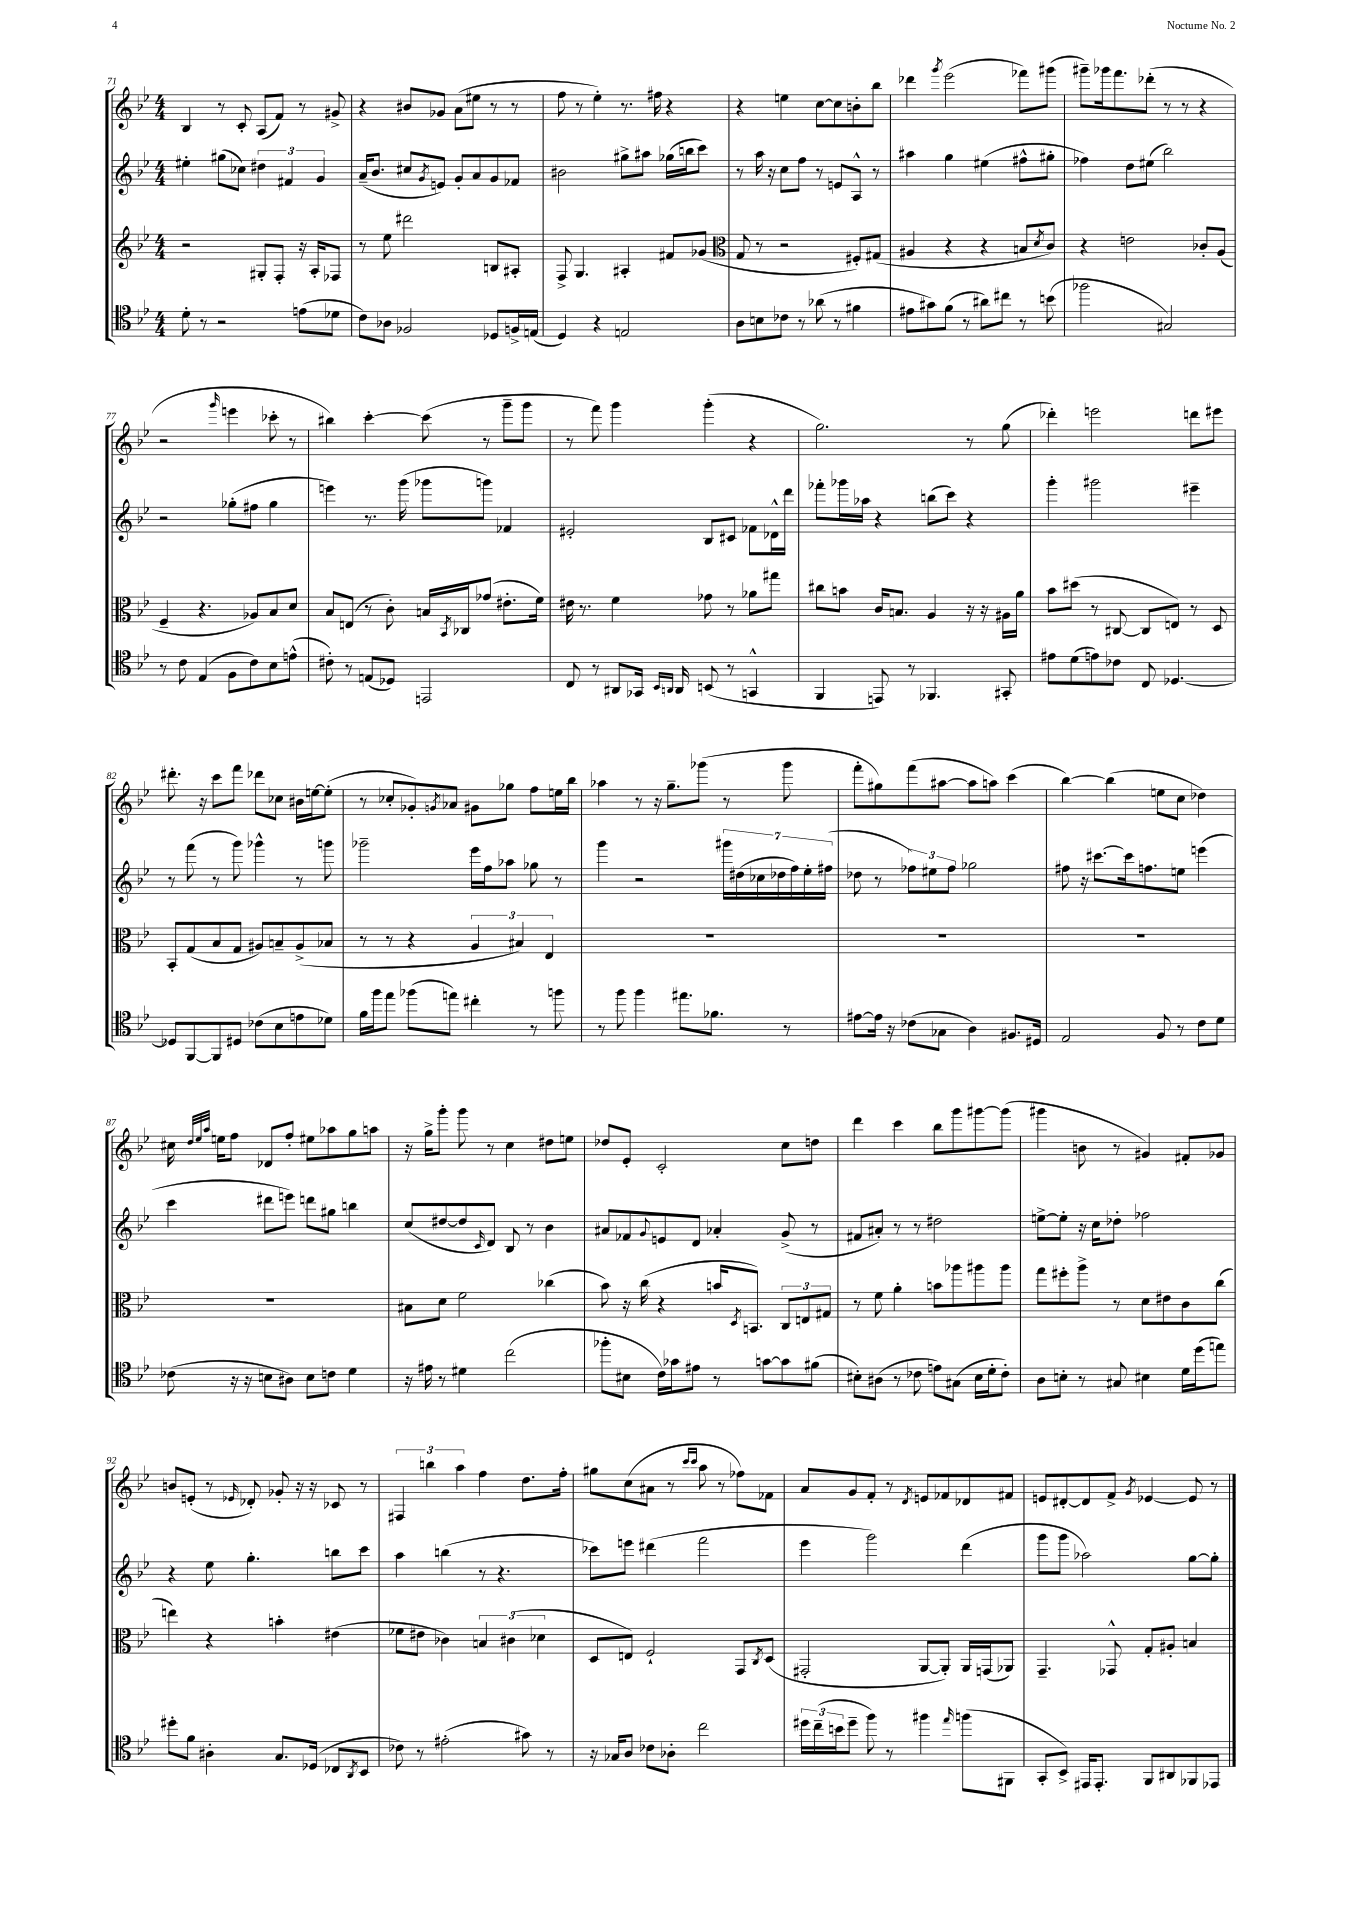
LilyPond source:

<<
\new StaffGroup <<
\new Staff = "s0" {
    \clef treble \key bes \major \numericTimeSignature \time 4/4
    bes4 r8 c'8-. a8( f'8) r8 gis'8-> |
    r4 bis'8 ges'8 a'8( eis''8 r8 r8 |
    f''8 r8 ees''4-.) r8. fis''16 r4 |
    r4 e''4 c''8~ c''8 b'8-. bes''8 |
    des'''4 \acciaccatura { g'''8 } ees'''2( fes'''8) gis'''8( |
    gis'''8--) ges'''16 f'''8. des'''8-.( r8 r8 r4 |
    r2 \grace { g'''16 } e'''4 ces'''8-. r8 |
    bis''4) c'''4~-. c'''8( r8 g'''8-- g'''8 |
    r8 f'''8) g'''4 g'''4-.( r4 |
    g''2.) r8 g''8( |
    des'''4-.) e'''2 d'''8 eis'''8 |
    dis'''8.-. r16 c'''8 f'''8 des'''8 ces''8 bis'16 e''16~ e''8-.( |
    r8 ces''8-. ges'8-.) \acciaccatura { g'8 } aes'8 gis'8 ges''8 f''8 e''16 bes''16 |
    aes''4 r8 r16 g''8.-- ges'''8( r8 ges'''8 |
    f'''8-. gis''8) f'''8( ais''8~ ais''8 a''8) c'''4( |
    bes''4~) bes''4( e''8 c''8 des''4) |
    cis''16 \grace { d''32 ees''32 a''32 } e''16 f''8 des'8 f''8-. eis''8 aes''8 g''8 a''8 |
    r16 g''16-> g'''8-. g'''8 r8 c''4 dis''8 e''8 |
    des''8 ees'8-. c'2-. c''8 d''8 |
    d'''4 c'''4 bes''8 g'''8 gis'''8~ gis'''8( |
    gis'''4 b'8 r8 gis'4) fis'8-. ges'8 |
    b'8 e'8-.( r8 \grace { ees'16 } des'8-.) ges'8-. r16 r16 ces'8 r8 |
    \tuplet 3/2 { fis4 b''4 a''4 } f''4 d''8. f''16-. |
    gis''8 c''8( ais'8 r8 \grace { c'''16 c'''16 } a''8 r8 fes''8) fes'8 |
    a'8 g'8 f'8-. r8 \acciaccatura { d'8 } e'8 fes'8 des'8 fis'8 |
    e'8 dis'8~-. dis'8 f'8-> \acciaccatura { g'8 } ees'4~ ees'8 r8 \bar "|." |
}
\new Staff = "s1" {
    \clef treble \key bes \major \numericTimeSignature \time 4/4
    eis''4-. gis''8( ces''8) \tuplet 3/2 { dis''4 fis'4 g'4 } |
    a'16--( bes'8. cis''8 \acciaccatura { g'8 } e'8) g'8-. a'8 g'8 fes'8 |
    bis'2 gis''8-> ais''8 ges''16( b''16 c'''8) |
    r8 a''16 r16 c''8 f''8 r8 e'8 a8-^ r8 |
    ais''4 g''4 eis''4( fis''8-^ gis''8-. |
    fes''4) d''8 eis''8( bes''2) |
    r2 ges''8-.( fis''8 ges''4 |
    e'''4) r8. g'''16( ges'''8 g'''8) fes'4 |
    eis'2-. bes8 cis'8 fes'8 des'16-^ d'''16 |
    fes'''8-. ges'''16 aes''16 r4 b''8( c'''8) r4 |
    g'''4-. gis'''2 eis'''4-- |
    r8 f'''8( r8 g'''8) ges'''4-^ r8 g'''8 |
    ges'''2-- ees'''16 f''16 aes''8 ges''8 r8 |
    g'''4 r2 \tuplet 7/4 { gis'''16 dis''16( ces''16 des''16 f''16) ees''16-. fis''16( } |
    des''8 r8 \tuplet 3/2 { fes''8) eis''8 fes''8 } ges''2 |
    fis''8 r16 cis'''8.~ cis'''16 f''8. e''8 e'''4( |
    c'''4 dis'''8 e'''8) d'''8 gis''8 b''4 |
    c''8( dis''8~ dis''8 \grace { c'16 } d'8) bes8 r8 bes'4 |
    ais'8 fes'8 \appoggiatura { g'8 } e'8 d'8 aes'4-. g'8->( r8 |
    fis'8 ais'8-.) r8 r8 dis''2 |
    e''8~-> e''8-. r16 c''16 des''8-. fes''2 |
    r4 ees''8 g''4.-. b''8 c'''8 |
    a''4 b''4( r8 r4. |
    ces'''8) e'''8 dis'''4( f'''2 |
    ees'''4 g'''2) d'''4( |
    g'''8 g'''8 aes''2) g''8~ g''8-. \bar "|." |
}
\new Staff = "s2" {
    \clef treble \key bes \major \numericTimeSignature \time 4/4
    r2 gis8-. f8-. r16 a16-. fes8 |
    r8 ees''8 dis'''2 b8 ais8-. |
    f8-> g4. ais4-. fis'8 ges'8( |
    \clef alto g8 r8 r2 fis8-.) gis8( |
    ais4 r4 r4 b8 \acciaccatura { d'8 } c'8) |
    r4 e'2 ces'8-. a8( |
    f4-- r4. aes8) bes8 d'8 |
    bes8 e8( r8 c'8-.) b16 \acciaccatura { bes,8 } ces16 ges'8( eis'8.-. f'16) |
    eis'16 r8. f'4 ges'8 r8 aes'8 gis''8 |
    cis''8 b'8 c'16 b8. a4 r16 r16 ais16 a'16 |
    bes'8 dis''8( r8 cis8~ cis8 e8) r8 d8 |
    bes,8-. g8( bes8 g8 ais8) b8-- ais8->( bes8 |
    r8 r8 r4 \tuplet 3/2 { a4 bis4) ees4 } |
    R1 |
    R1 |
    R1 |
    R1 |
    bis8 d'8 f'2 ces''4( |
    bes'8) r16 c''16( r4 b'16 \acciaccatura { d8 } b,8.) \tuplet 3/2 { c8 e8 gis8 } |
    r8 f'8 a'4-. b'8 aes''8 ais''8 ais''8 |
    g''8 fis''8-. a''8-> r8 d'8 eis'8 c'8 c''8( |
    e''4) r4 b'4-. eis'4( |
    fes'8 eis'8 ces'4) \tuplet 3/2 { b4 cis'4( des'4 } |
    d8 e8) f2-! g,8 \acciaccatura { c8 } d8( |
    gis,2-. a,8~ a,8-.) a,16 g,16( aes,8) |
    g,4.-- ges,8-^ g8-. ais8-. b4 \bar "|." |
}
\new Staff = "s3" {
    \clef tenor \key bes \major \numericTimeSignature \time 4/4
    d'8-. r8 r2 e'8( des'8 |
    c'8) aes8 fes2 des8 f16-> e16( |
    d4) r4 e2 |
    a8 b8 ces'8 r8 aes'8( r8 fis'4 |
    eis'8 gis'8) f'8( r8 ais'8) cis''8 r8 b'8( |
    fes''2 gis2) |
    r8 c'8 ees4( f8 c'8) bes8 e'8-^( |
    cis'8-.) r8 e8( des8) e,2 |
    c8 r8 ais,8 ges,16 \grace { bes,16 a,16 } a,16 b,8( r8 g,4-^ |
    f,4 e,8) r8 fes,4. gis,8-. |
    eis'8 d'8( e'8) ces'8 c8 des4.~ |
    des8 f,8~ f,8 dis8 ces'8( bes8 e'8 des'8) |
    f'16 f''16 ees''8 fes''8( e''8) cis''4-. r8 f''8 |
    r8 f''8 f''4 eis''8. fes'8. r8 |
    eis'8~ eis'16 r16 ces'8( ges8 a4) fis8. dis16 |
    ees2 f8 r8 c'8 d'8 |
    ces'8( r16 r16 b8 ais8) b8 c'8 d'4 |
    r16 eis'16 r8 dis'4 c''2( |
    fes''8-. bis8 c'16) ges'16 eis'8 r8 g'8~ g'8 fis'8( |
    bis8-.) ais8( r8 ces'8 e'8) gis8( bis16 d'16-. ces'8-.) |
    a8 b8-. r8 gis8 bis4 d'16 d''16( e''8) |
    dis''8-. f'8 ais4-. g8. des16( ces8 \acciaccatura { a,8 } bes,8 |
    ces'8) r8 eis'2-.( gis'8) r8 |
    r16 ges16 a8 ces'8 aes8-. c''2 |
    \tuplet 3/2 { dis''16 c''16--( b'16 } dis''8-- f''8) r8 fis''4 \grace { ees''16 } f''8( fis,8 |
    g,8-. bes,8->) eis,16 eis,8.-. f,8 ais,8 fes,8 ees,8 \bar "|." |
}
>>
>>
\layout { \context { \Score currentBarNumber = #71 } }
